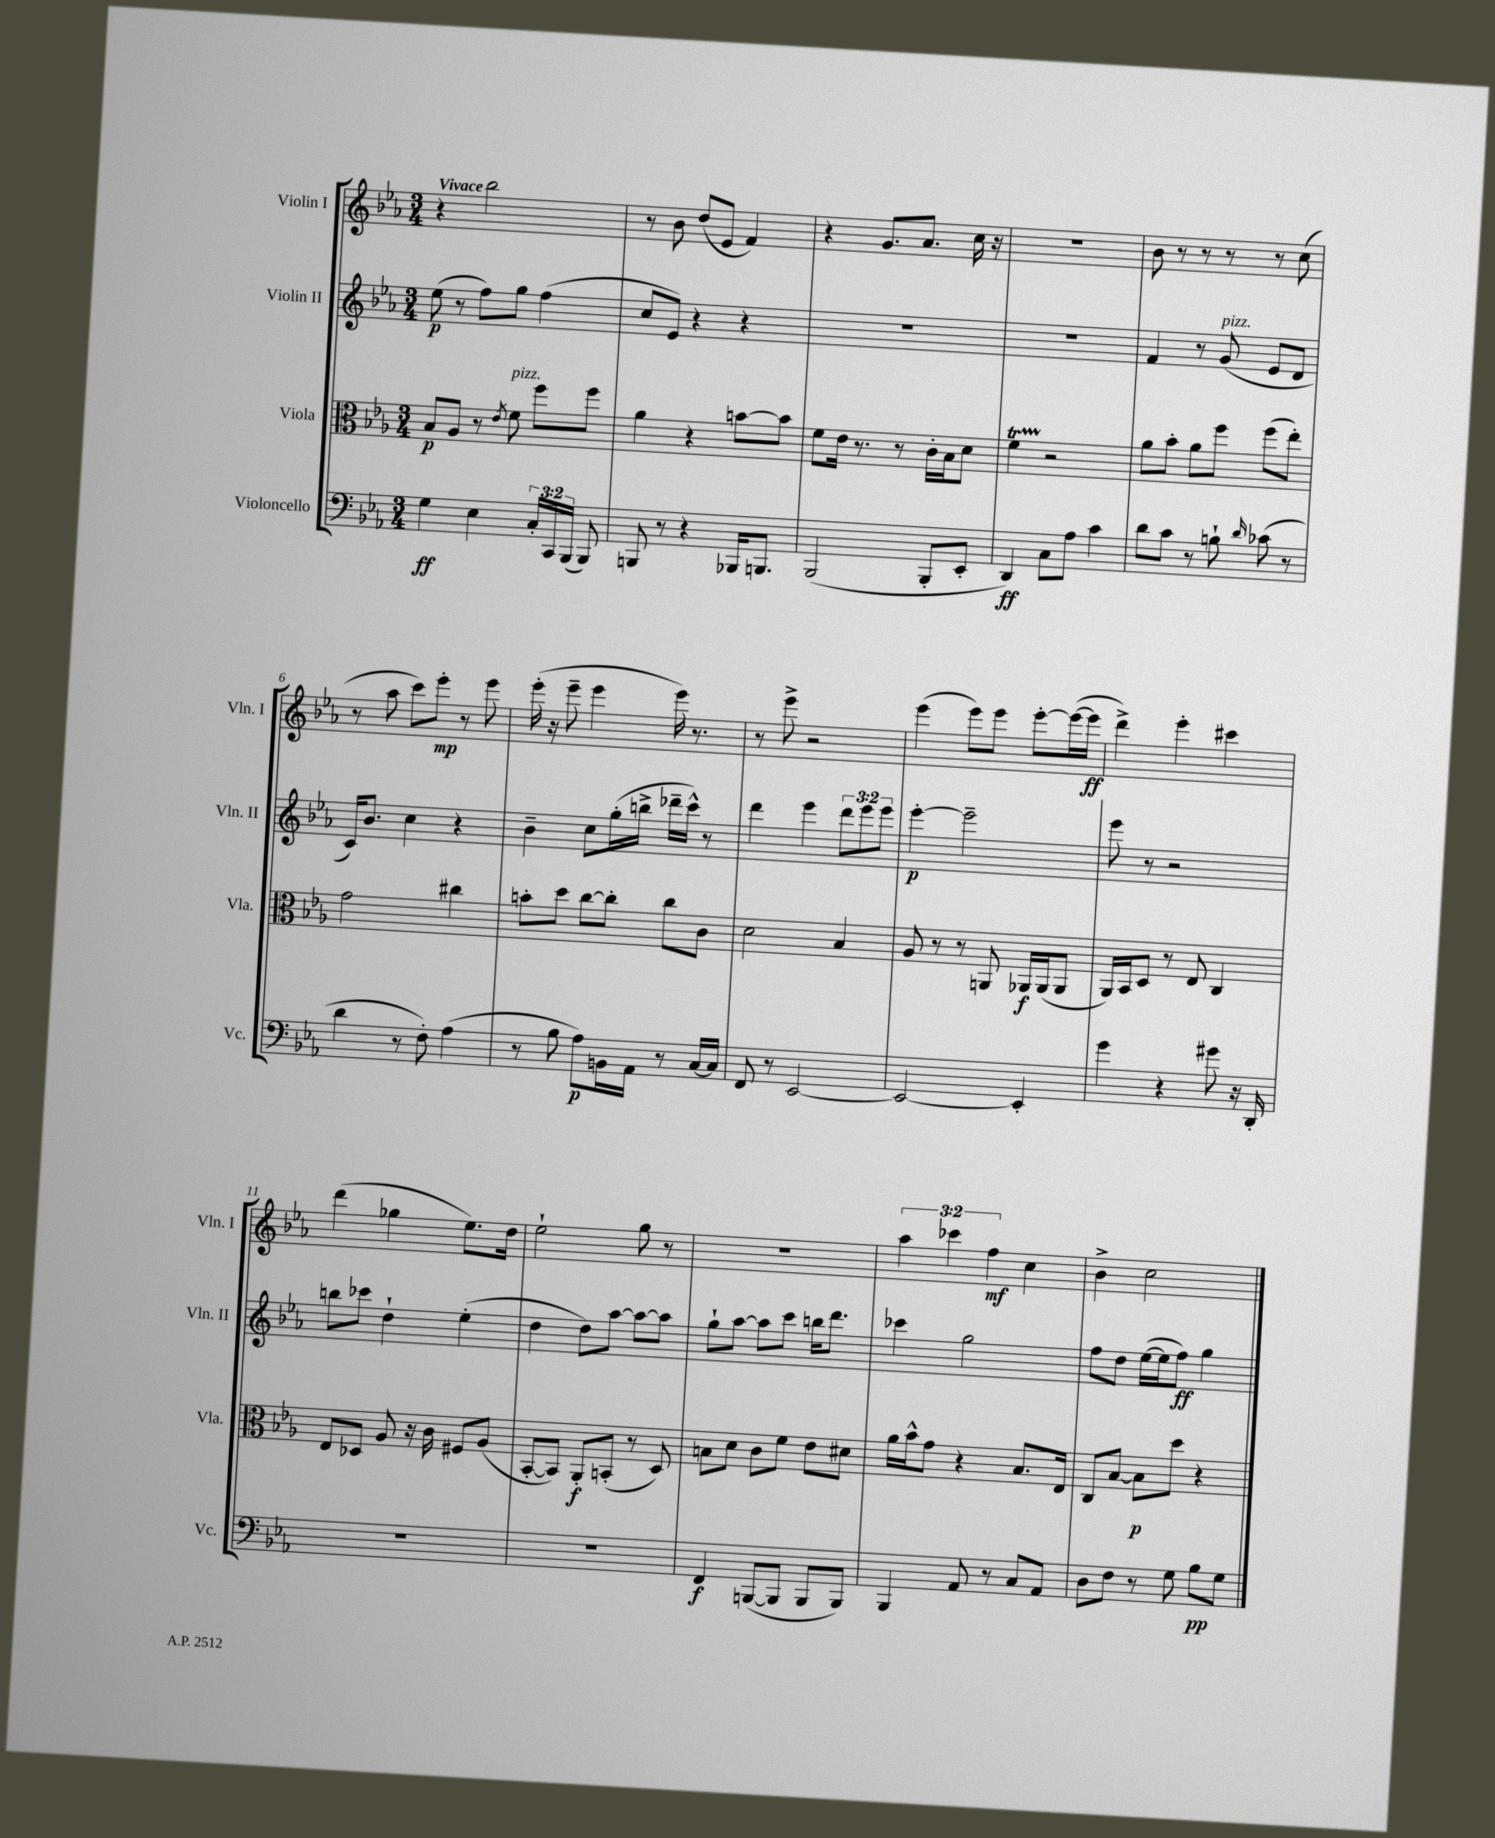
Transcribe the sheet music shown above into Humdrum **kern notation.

**kern	**kern	**kern	**kern
*staff4	*staff3	*staff2	*staff1
*clefF4	*clefC3	*clefG2	*clefG2
*k[b-e-a-]	*k[b-e-a-]	*k[b-e-a-]	*k[b-e-a-]
*M3/4	*M3/4	*M3/4	*M3/4
4G\	8B-/L	(8ee-\	4r
.	8A-/J	8r	.
4E-\	8r	8ff\L)	2bb-\
.	8qe-/	.	.
.	8f\	8gg\J	.
24C'/LL	8ff\L	(4ff\	.
24CC/	.	.	.
(24BBB-/JJ	.	.	.
8BBB-/)	8ff\J	.	.
=	=	=	=
8BBB/	4a-\	8cc/L	8r
8r	.	8e-/J)	8b-\
4r	4r	4r	(8dd/L
.	.	.	8e-/J
16BBB-/LK	[8b\L	4r	4f/)
8.BBB/J	.	.	.
.	8b\]J	.	.
=	=	=	=
(2BBB-/	8f\L	2.r	4r
.	16e-\Jk	.	.
.	8.r	.	.
.	.	.	8.g/L
.	8r	.	.
.	.	.	8.a-/J
8BBB-'/L	16c'\LL	.	.
.	16B-\J	.	.
8EE-'/J	8d\J	.	16cc\
.	.	.	16r
=	=	=	=
4DD/)	4f\	2.r	2.r
8C\L	2r	.	.
8A-\J	.	.	.
4c\	.	.	.
=	=	=	=
8d\L	8a-\L	4f/	8b-\
8c\J	8b-'\J	.	8r
8r	8a-\L	8r	8r
8B`\	8ff\J	(8g/	8r
16qqd/	.	.	.
(8c-\	(8ff\L	8e-/L	8r
8r	8ee-'\J)	8d/J	(8cc\
=	=	=	=
4d\	2g\	16c/LK)	8r
.	.	8.b-/J	.
.	.	.	8aa-\
8r	.	4cc\	8ccc\L)
8F'\)	.	.	8eee-'\J
(4A-\	4cc#\	4r	8r
.	.	.	8eee-\
=	=	=	=
8r	8b'\L	4b-~\	(16eee-'\
.	.	.	16r
8B-\	8dd\J	.	8eee-~\
8A-\L)	[8cc\L	8cc\L	4eee-\
16BB\L	8cc'\]J	(16gg'\L	.
16AA-\JJ	.	16bb^\JJ	.
8r	8cc\L	16ddd-~\LL	16eee-\)
.	.	16ccc^^\JJ)	8.r
[16C/LL	8c\J	8r	.
16C/]JJ	.	.	.
=	=	=	=
8FF/	2d\	4ddd\	8r
8r	.	.	8eee-^\
[2EE-/	.	4eee-\	2r
.	4B-/	12ddd\L	.
.	.	12eee-\	.
.	.	12eee-\J	.
=	=	=	=
2EE-/_	8A-/	[4eee-'\	(4eee-\
.	8r	.	.
.	8r	2eee-~\]	8eee-\L)
.	8AA/	.	8eee-\J
4EE-'/]	16AA-/LL	.	[8eee-'\L
.	(16AA-/J	.	.
.	8AA-/J	.	(16eee-\_L
.	.	.	16eee-\]JJ
=	=	=	=
4g\	16AA-/LL)	8eee-\	4ddd^\)
.	16BB-/J	.	.
.	8D/J	8r	.
4r	8r	2r	4eee-'\
.	8E-/	.	.
8g#\	4C/	.	4ccc#\
16r	.	.	.
16DD'/	.	.	.
=	=	=	=
2.r	8E-/L	8bb\L	(4ddd\
.	8D-/J	8ccc-\J	.
.	8A-/	4dd`\	4gg-\
.	16r	.	.
.	16c\	.	.
.	8F#/L	(4ee-'\	8.ee-\L)
.	(8A-/J	.	.
.	.	.	16dd\Jk
=	=	=	=
2.r	[8BB-'/L	4dd\	2ee-`\
.	8BB-/]J)	.	.
.	8AA-'/L	8dd\L)	.
.	(8BB'/J	[8aa-\J	.
.	8r	8aa-\_L	8gg\
.	8D/)	8aa-\]J	8r
=	=	=	=
4FF/	8B\L	8gg`\L	2.r
.	8d\J	[8aa-\J	.
([8BBB/L	8c\L	8aa-\]L	.
8BBB/]J	8f\J	8ccc\J	.
8BBB/L	8e-\L	16bb\LK	.
.	.	8.ddd\J	.
8BBB/J)	8d#\J	.	.
=	=	=	=
4BBB-/	16a-\LL	4ccc-\	6aa-\
.	16b-^^\J	.	.
.	8g\J	.	.
.	.	.	6ccc-\
8AA-/	4r	2gg\	.
.	.	.	6ff\
8r	.	.	.
8C/L	8.B-/L	.	4cc\
8AA-/J	.	.	.
.	16E-/Jk	.	.
=	=	=	=
8D\L	8C/L	8ff\L	4b-^\
8F\J	[8B-/J	8dd\J	.
8r	8B-\]L	([16ee-\LL	2cc\
.	.	16ee-\]J	.
8G\	8dd\J	8ff\J)	.
8B-\L	4r	4gg\	.
8G\J	.	.	.
==	==	==	==
*-	*-	*-	*-
